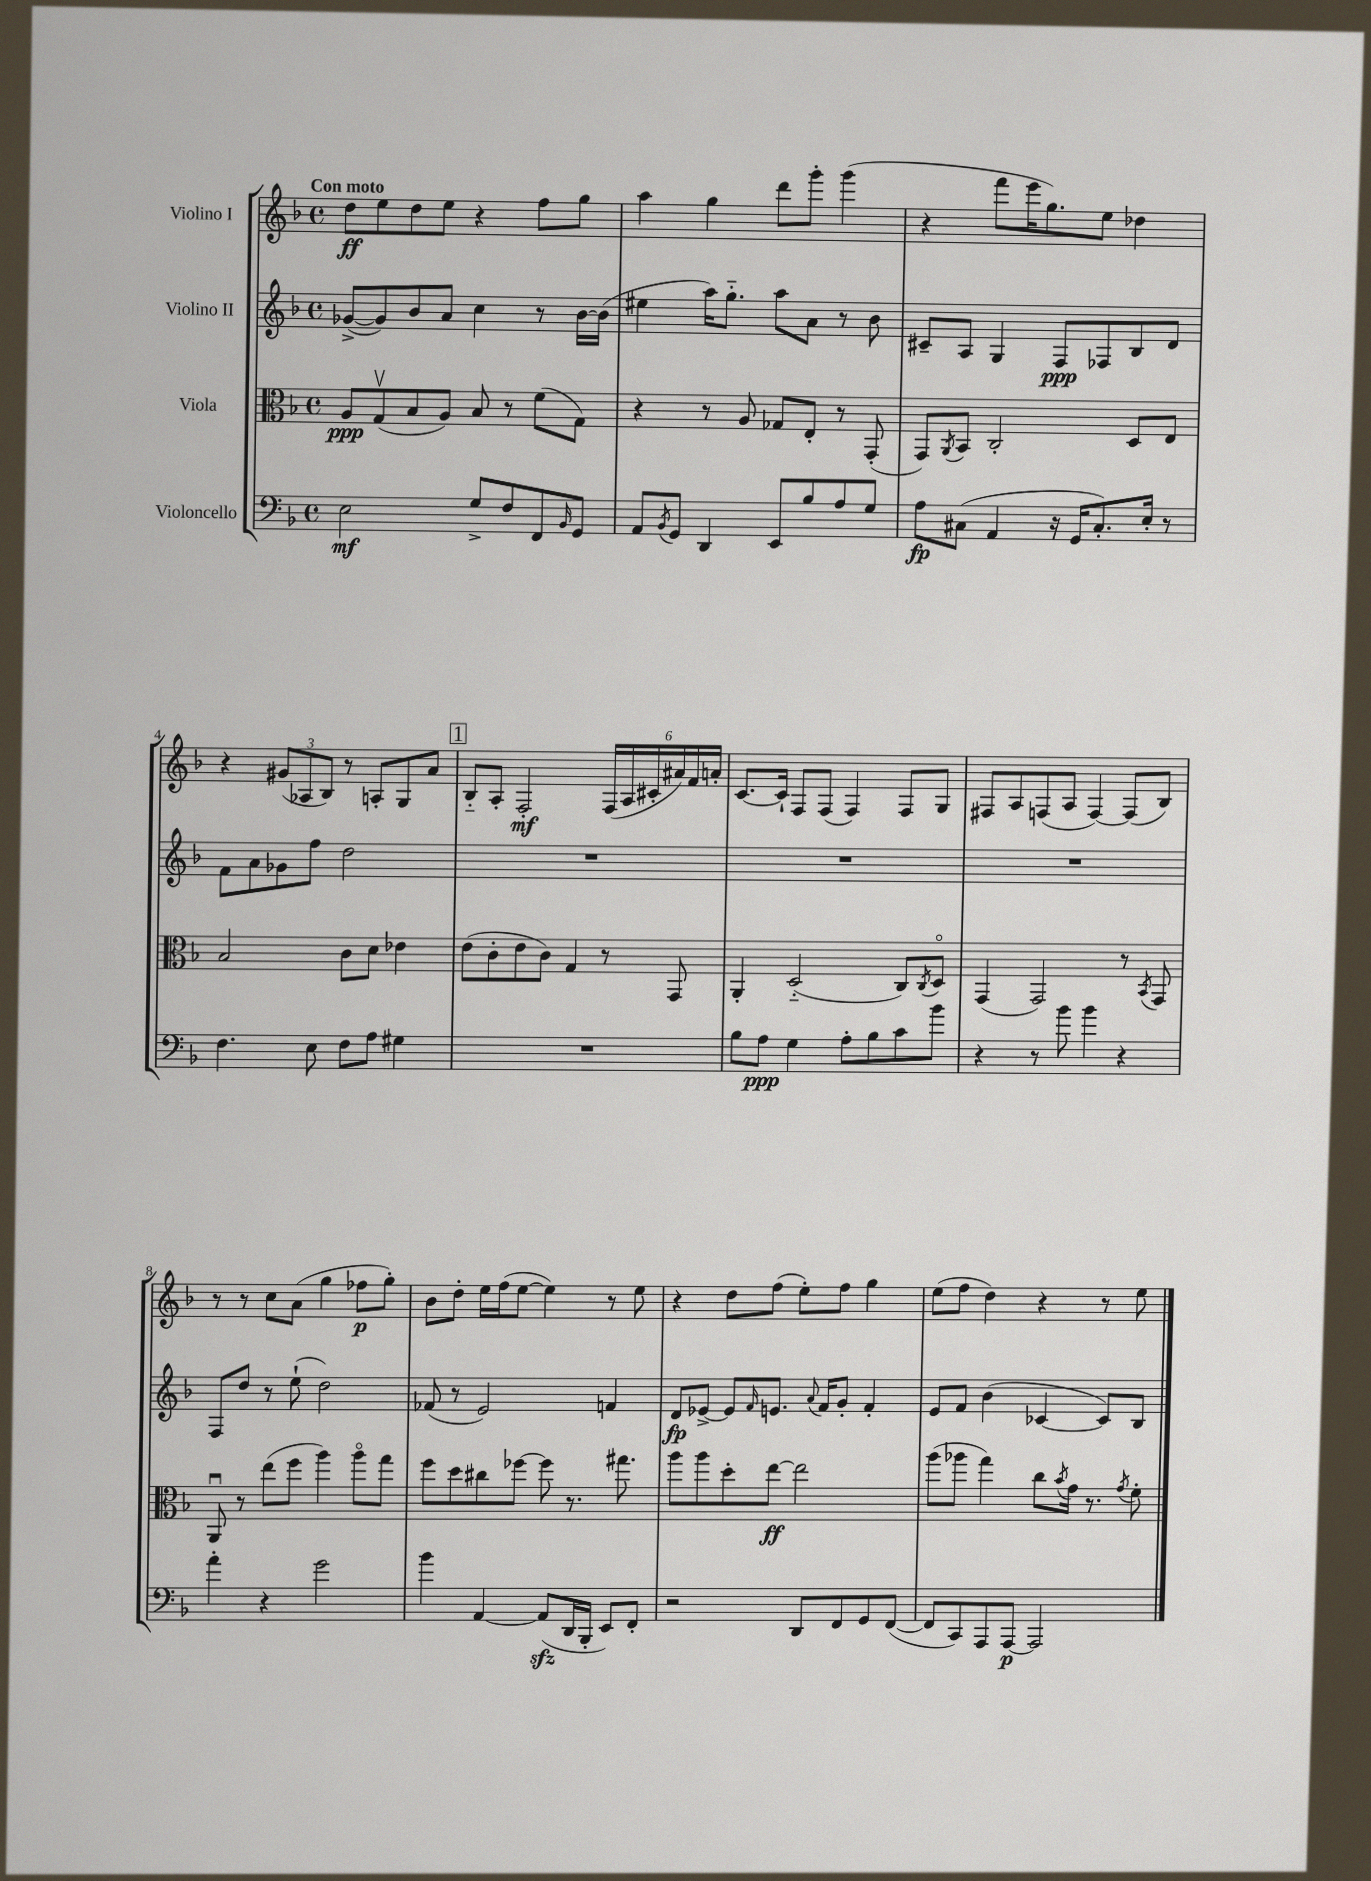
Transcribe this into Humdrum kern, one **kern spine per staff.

**kern	**kern	**kern	**kern
*staff4	*staff3	*staff2	*staff1
*clefF4	*clefC3	*clefG2	*clefG2
*k[b-]	*k[b-]	*k[b-]	*k[b-]
*M4/4	*M4/4	*M4/4	*M4/4
*met(c)	*met(c)	*met(c)	*met(c)
2E	8A	([8g-^	8dd
.	(8Gv	8g-])	8ee
.	8B-	8b-	8dd
.	8A)	8a	8ee
8G^	8B-	4cc	4r
8F	8r	.	.
8FF	(8f	8r	8ff
16qqBB-	.	.	.
8GG	8G)	[16b-	8gg
.	.	(16b-]	.
=	=	=	=
8AA	4r	4ee#	4aa
8qBB-	.	.	.
8GG	.	.	.
4DD	8r	16aa)	4gg
.	.	8.gg'~	.
.	8A	.	.
8EE	8G-	8aa	8ddd
8B-	8E'	8a	8ggg'
8A	8r	8r	(4ggg
8G	(8GG'	8b-	.
=	=	=	=
8A	8GG)	8c#~	4r
.	8qAA	.	.
(8C#	8BB-	8A	.
4AA	2C'	4G	8fff
.	.	.	16eee
.	.	.	8.gg)
16r	.	8F	.
16GG	.	.	.
8.C#')	.	8F-	8ee
.	8D	8B-	4dd-
16E'	.	.	.
8r	8E	8d	.
=	=	=	=
4.F	2B-	8f	4r
.	.	8a	.
.	.	8g-	(12g#
.	.	.	12A-
8E	.	8ff	.
.	.	.	12B-)
8F	8c	2dd	8r
8A	8d	.	8A'
4G#	4e-	.	8G
.	.	.	8a
=	=	=	=
1r	(8e	1r	8B-'~
.	8c'	.	8A'
.	8e	.	2F'
.	8c)	.	.
.	4G	.	.
.	8r	.	(24F
.	.	.	24A
.	.	.	24c#'
.	8GG	.	24a#)
.	.	.	24f
.	.	.	24a'
=	=	=	=
8B-	4AA'	1r	[8.c
8A	.	.	.
.	.	.	16c`]
4G	(2D'~	.	8F
.	.	.	(8F
8A'	.	.	4F)
8B-	.	.	.
8c	8C)	.	8F
.	8qC	.	.
8b-	8Do	.	8G
=	=	=	=
4r	(4GG	1r	8F#
.	.	.	8A
8r	2GG)	.	(8F
8b-	.	.	8A
4b-	.	.	[4F)
4r	8r	.	(8F]
.	8qBB-	.	.
.	8GG	.	8B-)
=	=	=	=
4a'	8AAu	8F	8r
.	8r	8dd	8r
4r	(8ee	8r	8cc
.	8ff	(8ee`	(8a
2g	4aa)	2dd)	4gg
.	8aao	.	8ff-
.	8gg	.	8gg')
=	=	=	=
4b-	8ff	(8f-	8b-
.	8dd	8r	8dd'
[4AA	8cc#	2e)	16ee
.	.	.	(16ff
.	[8ff-	.	[8ee
(8AA]	8ff-]	.	4ee])
16DD	8.r	.	.
16BBB-'	.	.	.
8EE)	.	4f	8r
.	8.gg#	.	.
8FF'	.	.	8ee
=	=	=	=
2r	8aa	8d	4r
.	8aa	[8e-^	.
.	8dd'	8e-]	8dd
.	.	16qqf	.
.	[8ee	8.e	(8ff
8DD	2ee]	.	8ee')
.	.	8qqa	.
.	.	16f	.
8FF	.	8g'	8ff
8GG	.	4f'	4gg
([8FF	.	.	.
=	=	=	=
8FF]	(8aa	8e	(8ee
8CC)	8aa-	8f	8ff
8AAA	4gg)	(4b-	4dd)
[8AAA	.	.	.
2AAA]	8cc	[4c-	4r
.	8qb-	.	.
.	16g	.	.
.	8.r	.	.
.	.	8c-])	8r
.	8qg	.	.
.	8f'	8B-	8ee
==	==	==	==
*-	*-	*-	*-
